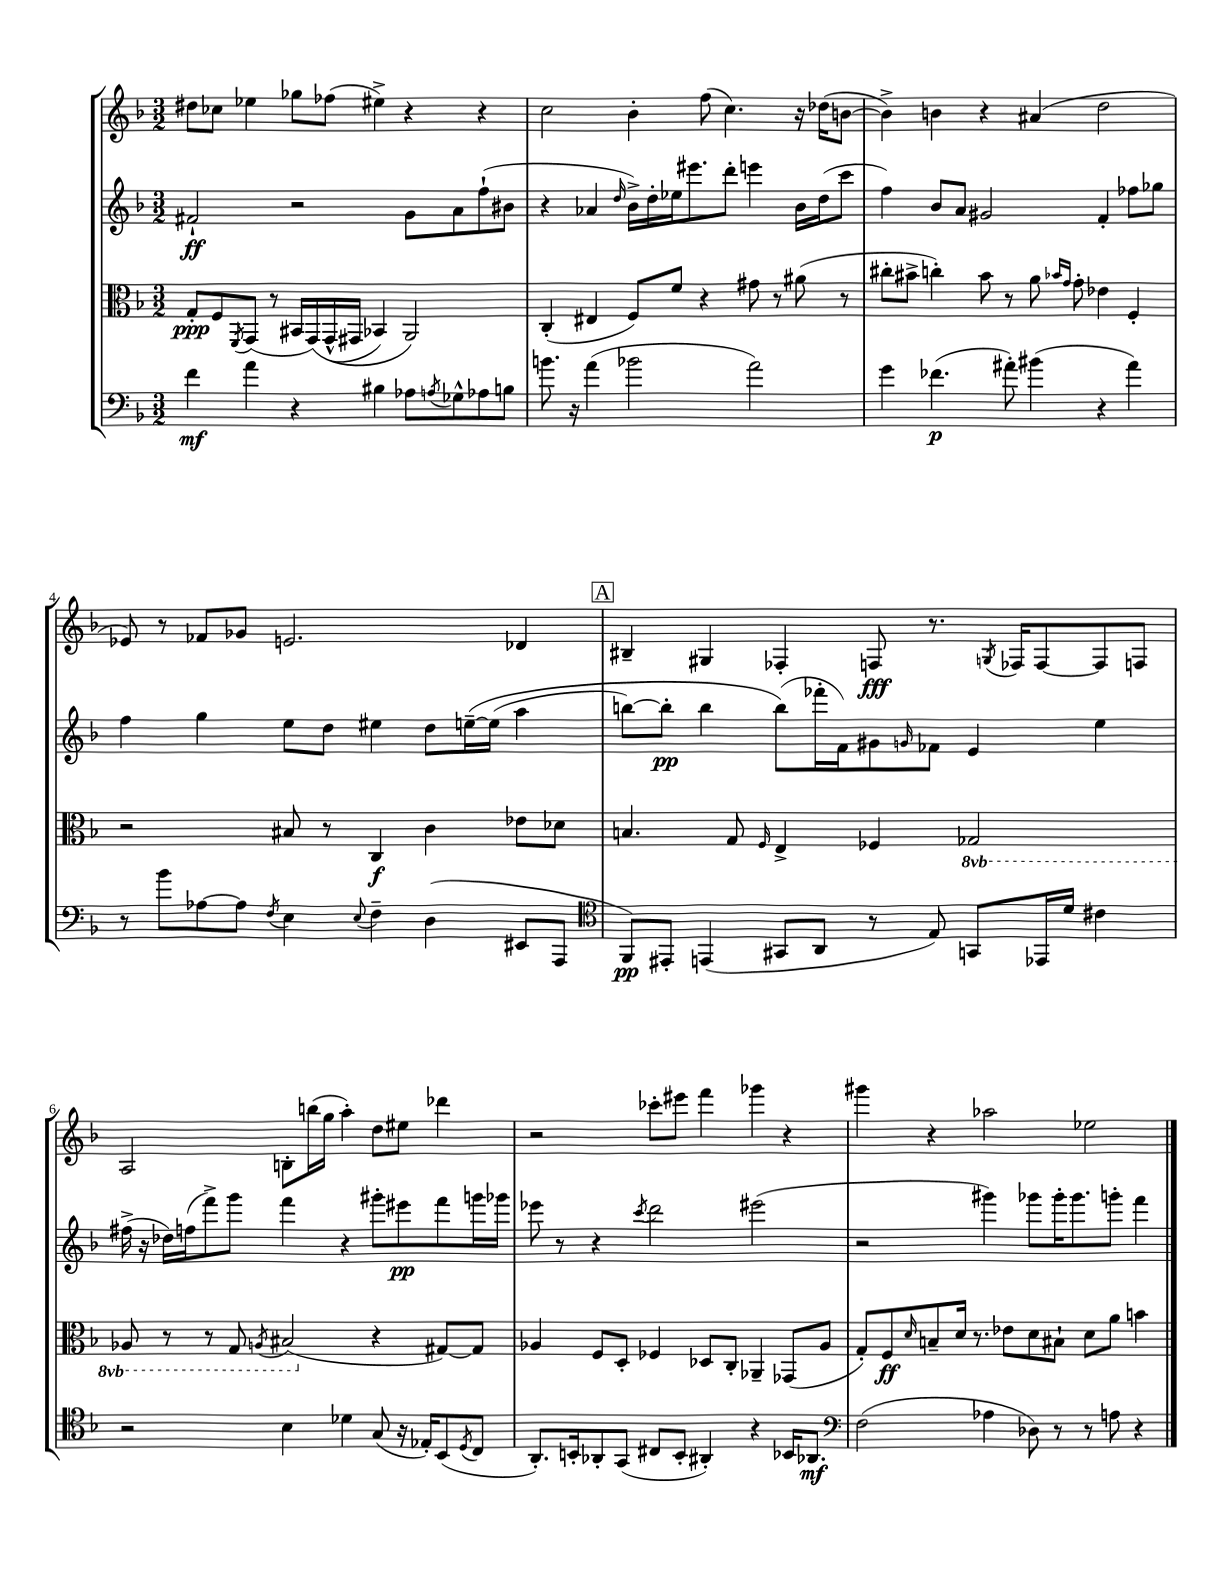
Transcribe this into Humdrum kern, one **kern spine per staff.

**kern	**kern	**kern	**kern
*staff4	*staff3	*staff2	*staff1
*clefF4	*clefC3	*clefG2	*clefG2
*k[b-]	*k[b-]	*k[b-]	*k[b-]
*M3/2	*M3/2	*M3/2	*M3/2
4f	8G'	2f#`	8dd#
.	8F	.	8cc-
.	8qFF	.	.
4a	(8GG	.	4ee-
.	8r	.	.
4r	16BB#	2r	8gg-
.	&(16GG)	.	.
.	(16GG^^	.	(8ff-
.	16GG#	.	.
4B#	4BB-)	.	4ee#^)
8A-	2AA&)	8g	4r
8qA	.	.	.
8G-^^	.	8a	.
8A-	.	(8ff`	4r
8B	.	8b#	.
=	=	=	=
8.b	(4C'	4r	2cc
16r	.	.	.
(4a	4E#	4a-	.
.	.	16qqdd	.
2b-	8F)	16b-^)	4b-'
.	.	16dd'	.
.	8f	16ee-	.
.	.	8.eee#	.
.	4r	.	(8ff
.	.	8ddd'	4.cc)
2a)	8g#	4eee	.
.	8r	.	.
.	(8a#	16b-	16r
.	.	(16dd	(16dd-
.	8r	8ccc	[8b
=	=	=	=
4g	8cc#'	4ff)	4b^])
.	8b#^	.	.
(4.f-	4cc')	8b-	4b
.	.	8a	.
.	8b#	2g#	4r
8a#')	8r	.	.
(4b#	8a	.	(4a#
.	16qqb-	.	.
.	16qqg	.	.
.	8g'	.	.
4r	4e-	4f'	2dd
4a#)	4F'	8ff-	.
.	.	8gg-	.
=	=	=	=
8r	2r	4ff	8e-)
8b-	.	.	8r
[8A-	.	4gg	8f-
8A-]	.	.	8g-
8qF	.	.	.
4E	8B#	8ee	2.e
.	8r	8dd	.
8qqE	.	.	.
4F~	4C	4ee#	.
(4D	4c	8dd	.
.	.	&([16ee~	.
.	.	(16ee]	.
8EE#	8e-	4aa	4d-
8AAA	8d-	.	.
=	=	=	=
*clefC4	*	*	*
8FF)	4.B	[8bb)	4B#~
8EE#'	.	8bb']	.
(4EE	.	4bb	4G#
.	8G	.	.
.	16qqF	.	.
8GG#	4E^	(8bb&)	4F-'
8AA	.	16fff-'	.
.	.	16f)	.
8r	4F-	8g#	8F
.	.	16qqg	.
8E)	.	8f-	8.r
8GG	2GG-	4e	.
.	.	.	8qG
.	.	.	16F-
16EE-	.	.	[8F-
16d	.	.	.
4c#	.	4ee	8F-]
.	.	.	8F
=	=	=	=
2r	8AA-	(16ff#^	2A
.	.	16r	.
.	8r	16dd-)	.
.	.	(16ff	.
.	8r	8fff^)	.
.	8GG	8ggg	.
.	8qAA	.	.
4B-	(2BB#	4fff	8B'
.	.	.	(16bb
.	.	.	16gg
4d-	.	4r	4aa')
(8G	4r	8ggg#'	8dd
16r	.	8eee#	8ee#
16E-')	.	.	.
(8BB-	[8G#)	8fff	4ddd-
8qD	.	.	.
8C	8G#]	16ggg	.
.	.	16ggg-	.
=	=	=	=
8.AA')	4A-	8eee-	2r
.	.	8r	.
16BB'	.	.	.
8AA-'	8F	4r	.
(8GG	8D'	.	.
.	.	8qccc	.
8C#	4F-	2ddd	8ccc-'
8BB'	.	.	8eee#
4AA#')	8D-	.	4fff
.	8C'	.	.
4r	4AA-~	(2eee#	4ggg-
16BB-	(8GG-	.	4r
8.AA-	.	.	.
.	8A-	.	.
=	=	=	=
*clefF4	*	*	*
(2F	8G')	2r	4ggg#
.	8F	.	.
.	16qqd	.	.
.	8B~	.	4r
.	16d	.	.
.	8.r	.	.
4A-	.	4ggg#)	2aa-
.	8e-	.	.
8D-)	8d	8ggg-	.
8r	8B#`	16ggg-'	.
.	.	8.ggg-	.
8r	8d	.	2ee-
8A	8a	8ggg'	.
4r	4b	4fff	.
==	==	==	==
*-	*-	*-	*-
